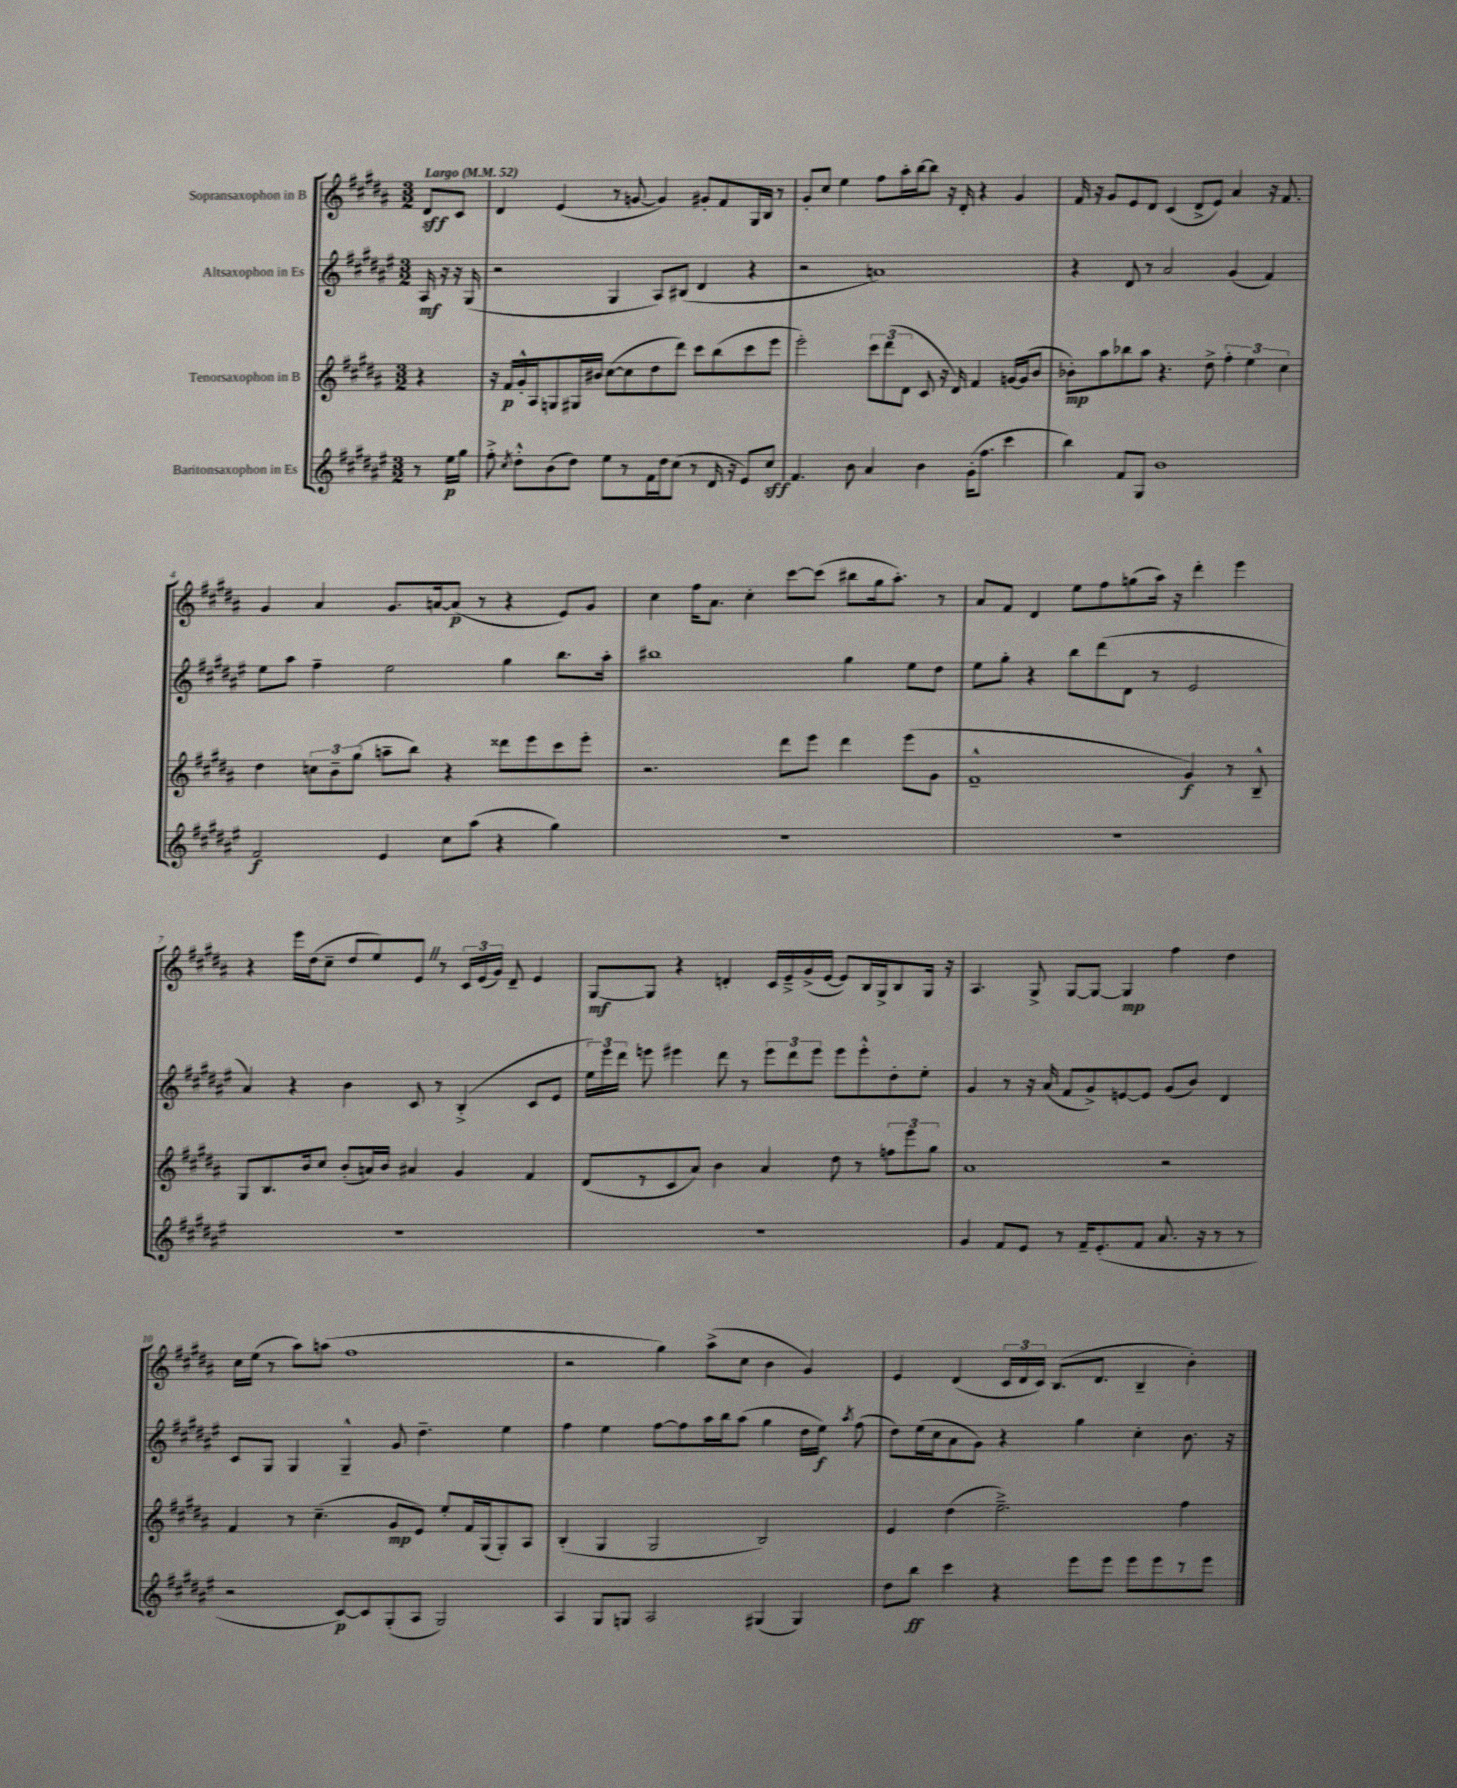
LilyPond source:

<<
\new StaffGroup <<
\new Staff = "s0" \with { instrumentName = "Sopransaxophon in B" } {
    \clef treble \key b \major \numericTimeSignature \time 3/2 \partial 4 \tempo "Largo" 4 = 52
    \autoBeamOff dis'8[\sff cis'8] |
    dis'4 e'4( r8 g'8~ g'4) gis'8[-. fis'8 gis16 b16] r8 |
    gis'8[-. cis''8] e''4 fis''8[ ais''16-. b''16~ b''8] r16 dis'16-. r4 gis'4 |
    fis'16 r16 gis'8[ e'8 dis'8] cis'4( dis'8[-> e'8]) ais'4 r16 fis'8. |
    gis'4 ais'4 gis'8.[ a'16~ a'8]\p( r8 r4 e'8[) gis'8] |
    cis''4 fis''16[ ais'8.] cis''4-. cis'''8[~ cis'''8]( bis''8[ gis''16 ais''8.]-.) r8 |
    ais'8[ fis'8] dis'4 e''8[ fis''8 g''8( ais''16]) r16 dis'''4-. e'''4 |
    r4 e'''16[ dis''16( cis''8]-- dis''8[ e''8) e'8] \once \override BreathingSign.text = \markup { \musicglyph "scripts.caesura.straight" } \breathe r8 \tuplet 3/2 { cis'16[ e'16( gis'16]) } dis'8-- e'4 |
    gis8[~\mf gis8] r4 d'4-. cis'16[ e'16---> gis'16->( e'16]~ e'8[) b16 gis16-> b8 gis16] r16 |
    ais4. gis8-> gis8[~ gis8]~ gis4\mp fis''4 dis''4 |
    cis''16[ e''16]( r8 ais''8[) a''8]( fis''1 |
    r2 gis''4) ais''8[->( cis''8] b'4 gis'4) |
    e'4 dis'4( \tuplet 3/2 { cis'16[ dis'16 cis'16]) } b8.[( dis'8.] b4-- b'4-.) \bar "|." |
}
\new Staff = "s1" \with { instrumentName = "Altsaxophon in Es" } {
    \clef treble \key fis \major \numericTimeSignature \time 3/2 \partial 4
    \autoBeamOff ais16\mf r16 r16 gis16( |
    r2 gis4 ais8[) bis8]( dis'4 r4 |
    r2 a'1) |
    r4 dis'8 r8 ais'2 gis'4( fis'4) |
    eis''8[ ais''8] fis''4-- eis''2 gis''4 b''8.[ ais''16]-. |
    bis''1 gis''4 eis''8[ dis''8] |
    eis''8[ gis''8]-. r4 b''8[ dis'''8( dis'8] r8 eis'2 |
    ais'4) r4 b'4 cis'8 r8 b4-.->( cis'8[ eis'8] |
    \tuplet 3/2 { eis''16[) eis'''16 dis'''16] } e'''8 eis'''4 dis'''8 r8 \tuplet 3/2 { eis'''8[ dis'''8 eis'''8] } eis'''8[ eis'''8-.-^ dis''8-. eis''8]-. |
    gis'4 r8 r16 ais'16( fis'8[ gis'8->) e'8~ e'8] gis'8[( b'8]) dis'4 |
    cis'8[ gis8] gis4 gis4---^ gis'8 dis''4.-- eis''4 |
    fis''4 eis''4 fis''8[~ fis''8 ais''16 b''16 ais''8]( gis''4 dis''16[ eis''16]\f) \acciaccatura { ais''8 } fis''8( |
    dis''8[) eis''16( cis''16 ais'8 gis'8]) r4 gis''4 cis''4-. b'8. r16 \bar "|." |
}
\new Staff = "s2" \with { instrumentName = "Tenorsaxophon in B" } {
    \clef treble \key b \major \numericTimeSignature \time 3/2 \partial 4
    \autoBeamOff r4 |
    r16 fis'16[\p gis'16-.-^ ais16 g8 gis16 bis'16] cis''8[~( cis''8 dis''8 dis'''8]) cis'''8[ b''8( cis'''8 e'''8] |
    e'''2-.) \tuplet 3/2 { cis'''8[ dis'''8( dis'8] } cis'8 r16 dis'16) fis'4 g'16[~ g'16( b'8] |
    bes'8[-.\mp) ais''8 bes''8 ais''8] r4. dis''8-> \tuplet 3/2 { fis''4-. e''4 cis''4 } |
    dis''4 \tuplet 3/2 { c''8[ b'8-- gis''8]( } a''8[-- b''8]) r4 disis'''8[ e'''8 cis'''8 e'''8]-. |
    r2. dis'''8[ e'''8] dis'''4 e'''8[( gis'8] |
    fis'1---^ gis'4\f) r8 b8---^ |
    gis8[ b8. b'16 cis''8] b'8[-.( a'16) b'16] ais'4 gis'4 fis'4 |
    dis'8[( r8 cis'8 ais'8]) b'4 ais'4 dis''8 r8 \tuplet 3/2 { f''8[ e'''8 gis''8] } |
    ais'1 r2 |
    fis'4 r8 cis''4.--( gis'8[\mp e'8]) e''8[-. fis'16 gis16( gis8-.) ais8] |
    b4-.( gis4 gis2 b2) |
    e'4 dis''4( e''2.--->) fis''4 \bar "|." |
}
\new Staff = "s3" \with { instrumentName = "Baritonsaxophon in Es" } {
    \clef treble \key fis \major \numericTimeSignature \time 3/2 \partial 4
    \autoBeamOff r8 eis''16[\p gis''16] |
    fis''8-.-> \acciaccatura { cis''8 } dis''8[-.-^ b'8( dis''8]) eis''8[ r8 fis'16 dis''16 cis''8]( r8 dis'16 r16 eis'8[) cis''8]\sff |
    fis'4. b'8 ais'4 b'4 gis'16[-.( fis''8.] cis'''4 |
    b''4) fis'8[ gis8] b'1 |
    fis'2\f eis'4 cis''8[ ais''8]( r4 gis''4) |
    R1. |
    R1. |
    R1. |
    R1. |
    gis'4 fis'8[ eis'8] r8 fis'16[-- eis'8.-.( fis'8] ais'8. r16 r8 r8 |
    r2 cis'8[~\p) cis'8 gis8-.( ais8] gis2) |
    ais4 gis8[ g8] ais2 gis4( gis4) |
    dis''8[ b''8]\ff cis'''4 r4 eis'''8[ eis'''8] eis'''8[ eis'''8 r8 eis'''8] \bar "|." |
}
>>
>>
